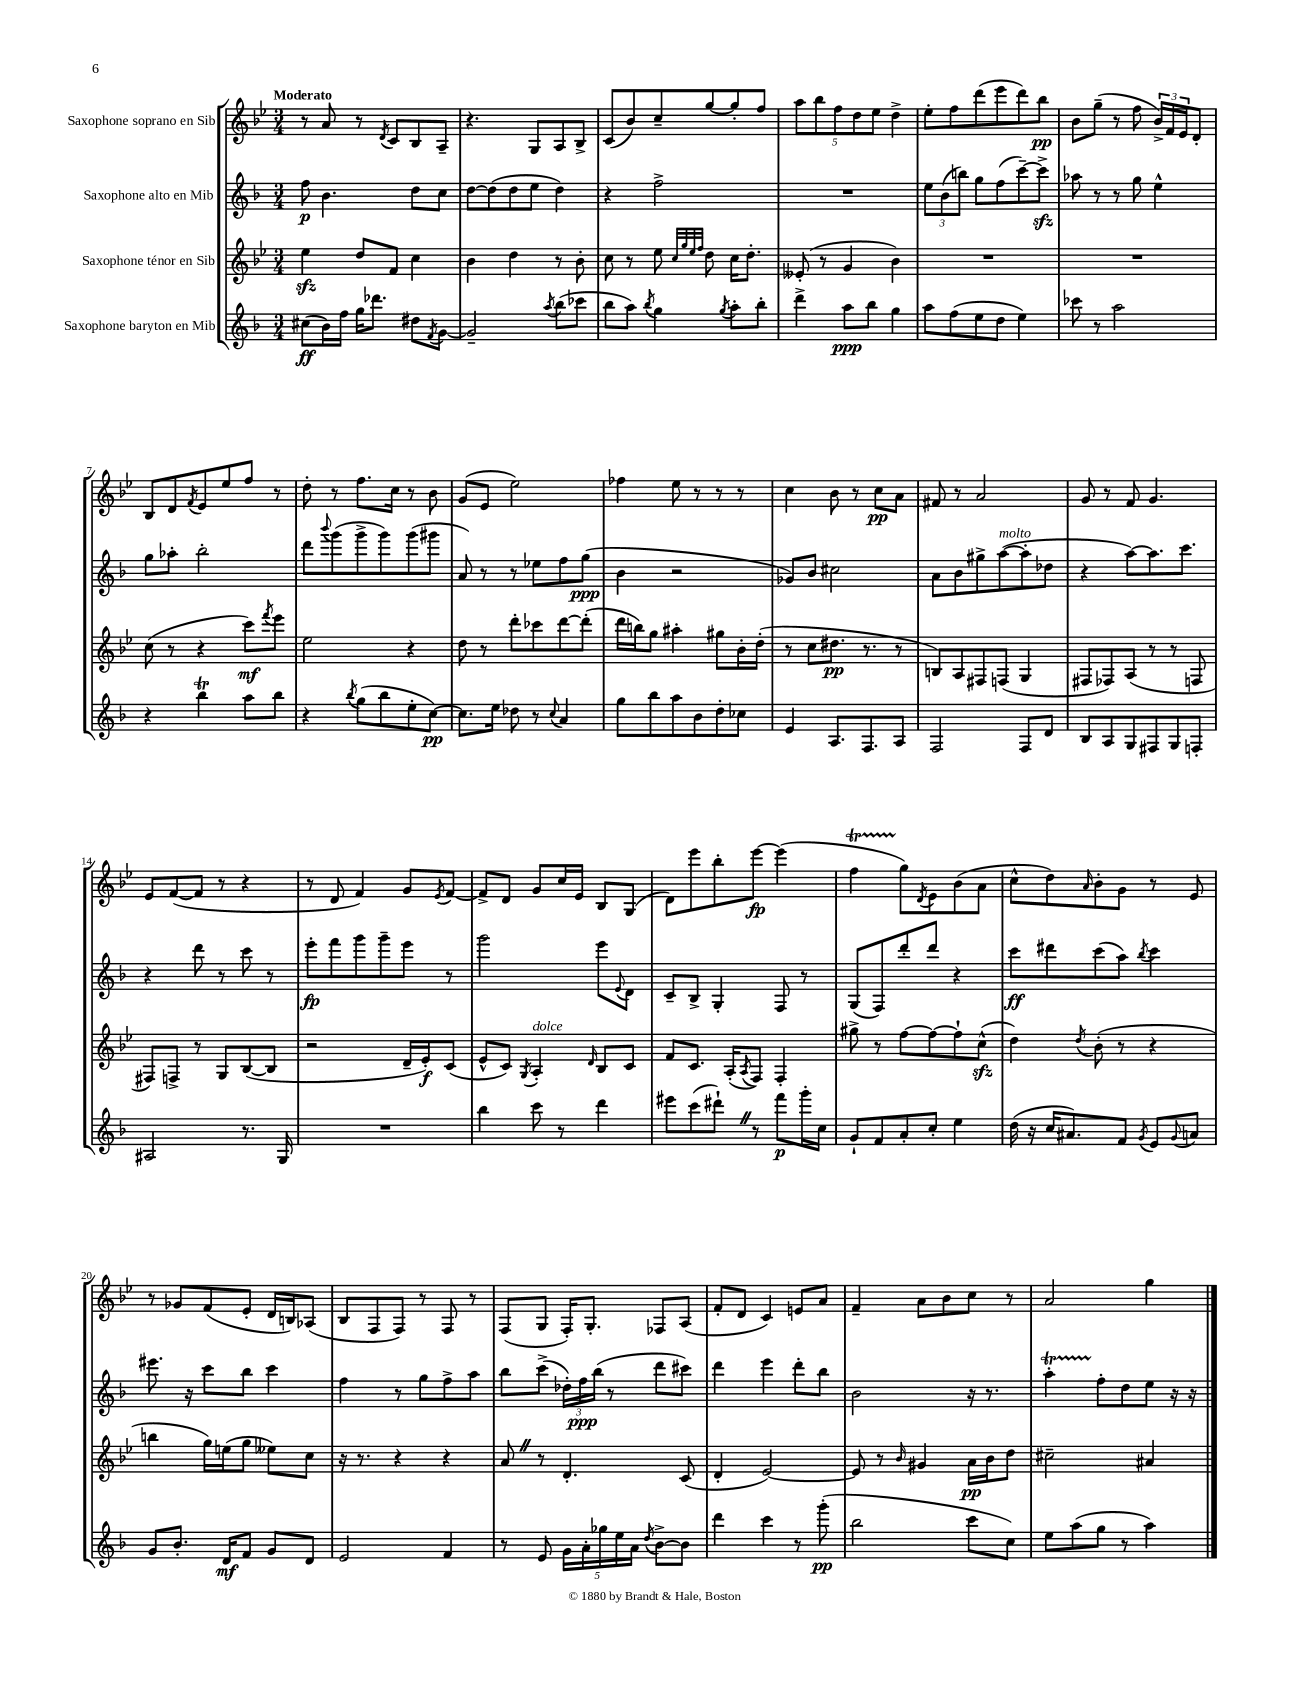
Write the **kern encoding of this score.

**kern	**kern	**kern	**kern
*staff4	*staff3	*staff2	*staff1
*clefG2	*clefG2	*clefG2	*clefG2
*k[b-]	*k[b-e-]	*k[b-]	*k[b-e-]
*M3/4	*M3/4	*M3/4	*M3/4
(8cc#	4ee-	8ff	8r
16b-)	.	4.b-	8a
16ff	.	.	.
16gg	8dd	.	8r
8.ddd-	.	.	.
.	.	.	8qd
.	8f	.	8c
8dd#	4cc	8dd	8B-
8qf	.	.	.
[8g	.	8cc	8A~
=	=	=	=
2g~]	4b-	[8dd	4.r
.	.	(8dd]	.
.	4dd	8dd	.
.	.	8ee	8G
8qaa	.	.	.
(8bb-	8r	4dd)	8A
8ccc-	8b-'	.	8B-^
=	=	=	=
8bb-	8cc	4r	(8c
8aa)	8r	.	8b-)
8qbb-	.	.	.
4gg	8ee-	2ff^	8cc~
.	32qqcc	.	.
.	32qqgg	.	.
.	32qqee-	.	.
.	32qqff	.	.
.	8dd	.	[8gg
8qgg	.	.	.
8aa'	16cc	.	8gg']
.	8.dd'	.	.
8bb-'	.	.	8ff
=	=	=	=
4ddd^	(8e--'	2.r	10aa
.	.	.	10bb-
.	8r	.	.
.	.	.	10ff
8aa	4g	.	.
.	.	.	10dd
8bb-	.	.	.
.	.	.	10ee-
4gg	4b-)	.	4dd^
=	=	=	=
8aa	2.r	12ee	8ee-'
.	.	(12b-	.
(8ff	.	.	8ff
.	.	12bb)	.
8ee	.	8gg	(8ddd
8dd	.	(8ff	8eee-
4ee)	.	[8ccc~)	8ddd)
.	.	8ccc^]	8bb-
=	=	=	=
8ccc-	2.r	8aa-	8b-
8r	.	8r	(8gg~
2aa	.	8r	8r
.	.	8gg	8ff
.	.	4ee^^	24b-^)
.	.	.	24f
.	.	.	24e-
.	.	.	8d'
=	=	=	=
4r	(8cc	8gg	8B-
.	8r	8aa-'	8d
.	.	.	8qf
4bb-	4r	2bb-'	8e-
.	.	.	8ee-
8aa	8ccc)	.	8ff
.	8qfff	.	.
8bb-	8eee-	.	8r
=	=	=	=
4r	2ee-	8ddd	8dd'
.	.	8qqbbb-	.
.	.	(8ggg	8r
8qbb-	.	.	.
(8gg	.	8ggg^	8.ff
8bb-	.	8ggg)	.
.	.	.	16cc
8ee'	4r	(8ggg	8r
[8cc)	.	8ggg#	8b-
=	=	=	=
8.cc]	8dd	8a)	(8g
.	8r	8r	8e-
16ee	.	.	.
8dd-	8ddd'	8r	2ee-)
8r	8ccc-	8ee-	.
8qqcc	.	.	.
4a	[8ddd	8ff	.
.	(8ddd']	(8gg	.
=	=	=	=
8gg	16ddd	4b-	4ff-
.	16bb)	.	.
8bb-	8gg	.	.
8aa	4aa#'	2r	8ee-
8b-	.	.	8r
8dd'	8gg#	.	8r
8cc-	16b-'	.	8r
.	(16dd'	.	.
=	=	=	=
4e	8r	8g-)	4cc
.	8cc	8b-	.
8.A	8.dd#	2cc#	8b-
.	.	.	8r
8.F	8.r	.	.
.	.	.	8cc
8A	8r	.	8a
=	=	=	=
2F	8B)	8a	8f#
.	8A	8b-	8r
.	8F#	8gg#^	2a
.	(8F	([8aa	.
8F	4G	8aa']	.
8d	.	8dd-	.
=	=	=	=
8B-	8F#	4r	8g
8A	8F-)	.	8r
8G	(8A	[8aa)	8f
8F#	8r	8.aa]	4.g
8G	8r	.	.
.	.	8.ccc	.
8F'	8F	.	.
=	=	=	=
2A#	8F#)	4r	8e-
.	8F^	.	([8f
.	8r	8ddd	8f]
.	8G	8r	8r
8.r	([8B-	8ccc	4r
.	8B-]	8r	.
16G	.	.	.
=	=	=	=
2.r	2r	8eee'	8r
.	.	8fff	8d
.	.	8ggg	4f)
.	.	8ggg~	.
.	16d~	8eee	8g
.	16e-')	.	.
.	.	.	8qe-
.	(8c	8r	[8f
=	=	=	=
4bb-	8e-^^	2ggg	8f^]
.	8c)	.	8d
.	8qG	.	.
8ccc	4A'	.	8g
8r	.	.	16cc
.	.	.	16e-
.	16qqd	.	.
4ddd	8B-	8eee	8B-
.	.	8qqe	.
.	8c	8d	(8G
=	=	=	=
8eee#	8f	8c~	8d)
(8ccc	8.c	8B-^	8eee-
8ddd#`)	.	4G'	8bb-'
.	(16A'	.	.
.	8qA	.	.
8r	8F)	.	[8eee-
8fff	4F'	8F	(4eee-]
16ggg'	.	8r	.
16cc	.	.	.
=	=	=	=
8g`	8gg#^	(8G	4ff
8f	8r	8F)	.
8a'	[8ff	8ddd'	8gg)
.	.	.	8qd
8cc'	8ff_	8ddd	8e-
4ee	8ff`]	4r	(8b-
.	(8cc^^	.	8a
=	=	=	=
(16dd	4dd)	8ccc	8cc^^
16r	.	.	.
16cc	.	8ddd#	8dd)
8.a#)	.	.	.
.	8qdd	.	16qqa
.	(8b-'	(8ccc	8b-'
8f	8r	8aa)	8g
8qg	.	8qbb-	.
8e	4r	4ccc	8r
8qqg	.	.	.
8a	.	.	8e-
=	=	=	=
8g	4bb	8.eee#	8r
8.b-'	.	.	8g-
.	.	16r	.
.	16gg)	8ccc	(8f
16d	(16ee	.	.
8f	8gg	8bb-	8e-'
8g	8ee--)	4ccc	16d
.	.	.	16B)
8d	8cc	.	(8A-
=	=	=	=
2e	16r	4ff	8B-
.	8.r	.	.
.	.	.	8F
.	4r	8r	8F)
.	.	8gg	8r
4f	4r	8ff^	8F
.	.	8aa	8r
=	=	=	=
8r	8a	8bb-	(8F
8e	8r	(8ccc^	8G
20g	4.d'	24dd-')	16F')
.	.	24ff	.
20a'	.	.	.
.	.	.	8.G'
.	.	(24bb-	.
20gg-	.	.	.
.	.	8r	.
20ee	.	.	.
20a	.	.	.
8qdd	.	.	.
[8b-^	.	8ddd	8F-
8b-]	(8c	8ccc#)	(8A
=	=	=	=
4ddd	4d'	4ddd	8f'
.	.	.	8d
4ccc	[2e-)	4eee	4c)
8r	.	8ddd'	8e
(8ggg'	.	8bb-	8a
=	=	=	=
2bb-	8e-]	2b-	4f~
.	8r	.	.
.	16qqb-	.	.
.	4g#	.	8a
.	.	.	8b-
8ccc	16a	16r	8cc
.	16b-	8.r	.
8cc)	8dd	.	8r
=	=	=	=
8ee	2cc#~	4aa'	2a
(8aa	.	.	.
8gg	.	8ff'	.
8r	.	8dd	.
4aa)	4a#	8ee	4gg
.	.	16r	.
.	.	16r	.
==	==	==	==
*-	*-	*-	*-
